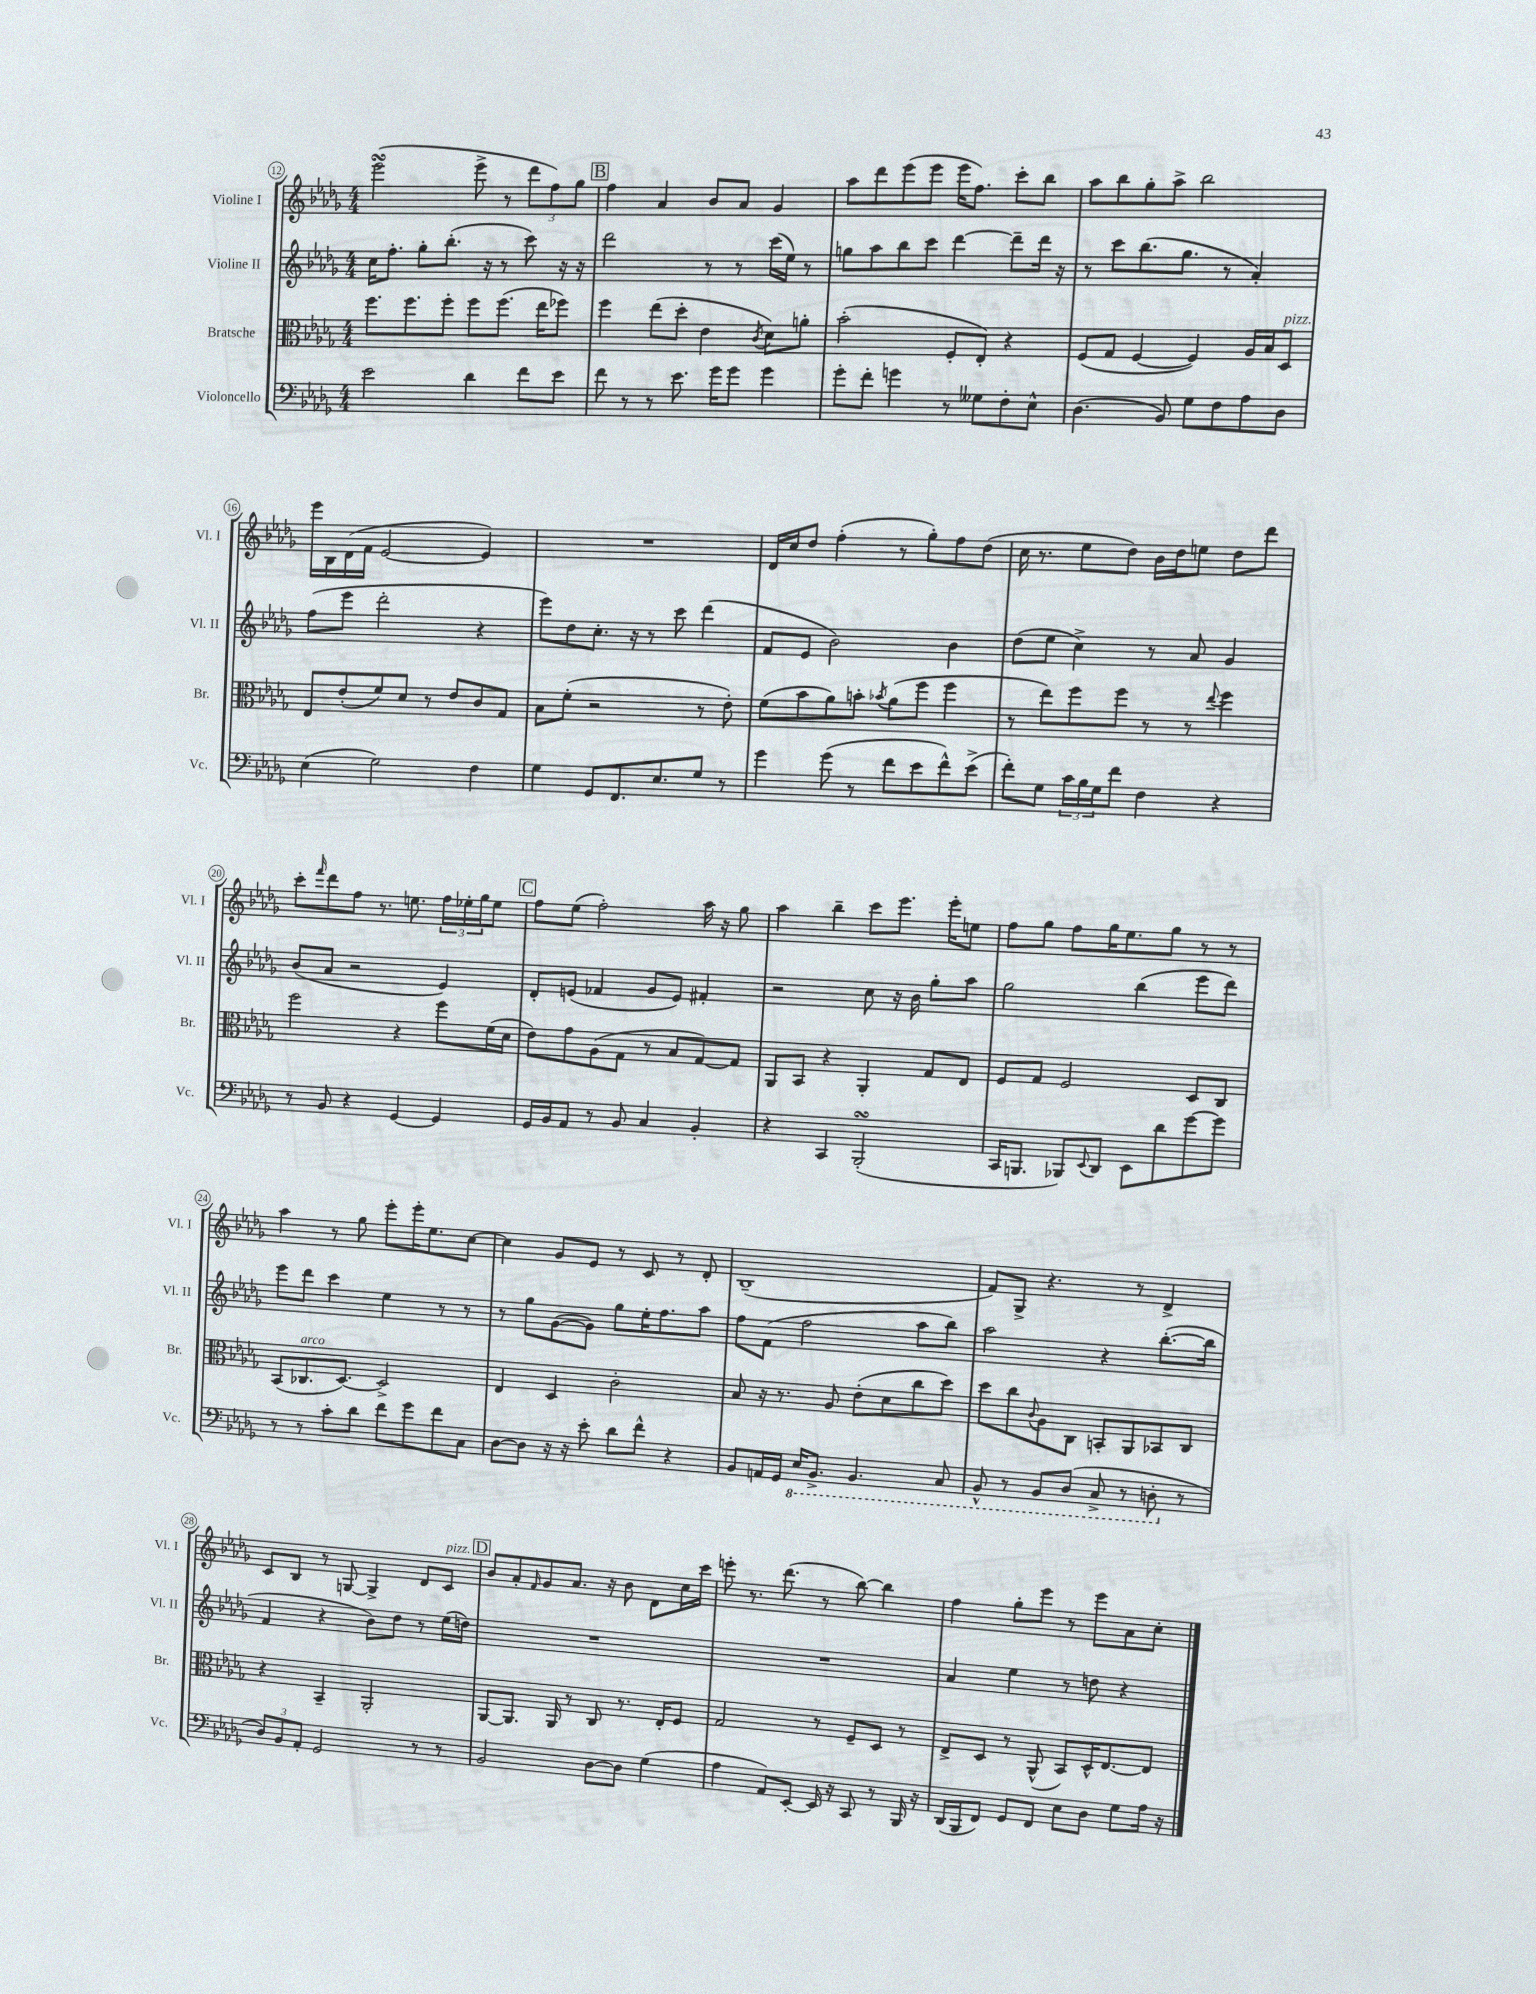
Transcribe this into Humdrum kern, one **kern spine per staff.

**kern	**kern	**kern	**kern
*part4	*part3	*part2	*part1
*staff4	*staff3	*staff2	*staff1
*I"Violoncello	*I"Bratsche	*I"Violine II	*I"Violine I
*I'Vc.	*I'Br.	*I'Vl. II	*I'Vl. I
*clefF4	*clefC3	*clefG2	*clefG2
*k[b-e-a-d-g-]	*k[b-e-a-d-g-]	*k[b-e-a-d-g-]	*k[b-e-a-d-g-]
*M4/4	*M4/4	*M4/4	*M4/4
=12	=12	=12	=12
2e-\	8.ff\L	16cc\KL	(2eee-sSSS\
.	.	8.ff'\J	.
.	8.ff\	.	.
.	.	8gg-'\L	.
.	8ff'\J	(8.bb-'\J	.
4d-\	8ff\L	.	8eee-^\
.	.	16r	.
.	(8.ff\J	8r	8r
8f\L	.	8ccc\)	12ddd-\L
.	16ee-\KL	.	.
.	.	.	12ff\)
8e-\J	8ff-X\J)	16r	.
.	.	.	12gg-\J
.	.	16r	.
!!LO:REH:place=s1:t=B
=13	=13	=13	=13
8f\	4ff\	2ddd-\	4ff\
8r	.	.	.
8r	(8ee-\L	.	4a-/
8.e-\	8dd-'\J	.	.
.	4e-\	8r	8b-/L
16g-\KL	.	.	.
8g-\J	.	8r	8a-/J
.	8qc/	.	.
4g-\	8d-\L)	(16ccc\LL	4g-/
.	.	16ee-\JJ)	.
.	8an'\J	8r	.
=14	=14	=14	=14
8g-'\L	(2b-'\	8ggn\L	8aa-\L
8f'\J	.	8aa-\	8ddd-\
4gn\	.	8bb-\	(8eee-\
.	.	8ccc\J	8eee-\J
8r	8F'/L	[4ddd-\	16eee-\KL
.	.	.	8.ff\J)
8G--X\L	8E-'/J)	.	.
8F'\	4r	8ddd-~\L]	8ccc'\L
8E-^^\J	.	16ddd-\Jk	8bb-\J
.	.	16r	.
=15	=15	=15	=15
(4.D-\	(8F/L	8r	8aa-\L
.	8G-/J	8ccc\L	8bb-\
.	[4F/	(8.bb-\	8gg-'\
8BB-/)	.	.	8aa-^\J
.	.	8.gg-\J	.
8G-\L	4F/])	.	2bb-\
8F\	.	8r	.
8A-\	16A-/LL	4a-'/)	.
.	16B-/J	.	.
!	!LO:TX:a:i:t=pizz.	!	!
8D-\J	8D-/J	.	.
!!LO:LB:g=z
=16	=16	=16	=16
(4E-\	8E-/L	(8ff\L	16eee-\LL
.	.	.	16B-\
.	(8e-'/	8eee-\J	(16d-\
.	.	.	16f\JJ
2G-\)	8f/)	2ddd-'\	[2e-/
.	8d-/J	.	.
.	8r	.	.
.	8e-/L	.	.
4F\	8c/	4r	4e-/])
.	8G-/J	.	.
=17	=17	=17	=17
4G-\	8B-\L	8eee-\L)	1r
.	(8f'\J	8dd-\	.
8GG-/L	2r	8.cc'\J	.
8.FF/	.	.	.
.	.	16r	.
.	.	8r	.
8.E-/	.	.	.
.	.	8ccc\	.
8G-/J	8r	(4ddd-\	.
8r	8e-'\)	.	.
=18	=18	=18	=18
4g-\	(8f\L	8f/L	16d-/LL
.	.	.	16cc/J
.	8b-\	8e-/J	8dd-/J
(8g-\	8a-\)	2b-\)	(4ff'\
8r	8bn'\J	.	.
.	8qb-X/	.	.
8f\L	(8a-\L	.	8r
8e-\	8ff\J	.	8gg-'\L)
8f^^\)	4ff\	4b-\	8ff\
(8e-^\J	.	.	(8dd-\J
=19	=19	=19	=19
8f'\L)	8r	(8dd-\L	16cc\
.	.	.	8.r
8G-\J	8ee-\L)	8ee-\J	.
24c\LL	8ff\	4cc^\)	8ee-\L
24B-\	.	.	.
24G-\J	.	.	.
8f\J	8ff\J	.	8dd-\J)
4F\	8r	8r	16b-\LL
.	.	.	16dd-\J
.	8r	8a-/	8een\J
.	8qqee-/	.	.
4r	4ff\	4g-/	8dd-\L
.	.	.	8ddd-\J
!!LO:LB:g=z
=20	=20	=20	=20
8r	2ff\	(8b-/L	8ccc'\L
.	.	.	16qqfff/
8BB-/	.	8a-/J	8ddd-\
4r	.	2r	8ff\J
.	.	.	8.r
[4GG-/	4r	.	.
.	.	.	8.een\
4GG-/]	8ff\L	4e-/)	24ff\LL
.	.	.	24ee-X'\
.	.	.	24gg-\J
.	(16f\L	.	8ee-\J
.	16d-\JJ	.	.
!!LO:REH:place=s1:t=C
=21	=21	=21	=21
16GG-/LL	8e-\L)	8d-'/L	8ff\L
16BB-/J	.	.	.
8AA-/J	8g-\	(8en/J	(8ee-\J
8r	(8A-\	4f-X/	2ff'\)
8BB-/	8G-\J	.	.
4C/	8r	8g-/L	.
.	8B-/L	8e/J)	.
4BB-'/	[8G-/)	4f#X'/	16aa-\
.	.	.	16r
.	8G-/J]	.	8gg-\
=22	=22	=22	=22
4r	8AA-/L	2r	4aa-\
.	8BB-/J	.	.
4CC/	4r	.	4bb-~\
(2BBB-sSSS'/	4AA-'/	8cc\	8ccc\L
.	.	16r	8.eee-\J
.	.	16b-\	.
.	8G-/L	8gg-'\L	.
.	.	.	16eee-'\KL
.	8E-/J	8aa-\J	8een\J
=23	=23	=23	=23
16CC/KL	8F/L	2gg-\	8ff\L
8.BBBn/J	.	.	.
.	8G-/J	.	8gg-\J
8BBB-X/L)	2F/	.	8ff\L
8qqEE-/	.	.	.
8DD-/J	.	.	16gg-\K
.	.	.	8.ee-\
8EE-\L	.	(4bb-\	.
8d-\	.	.	8gg-\J
[8g-\	8D-/L	8eee-\L	8r
8g-\J]	8C/J	8ddd-\J)	8r
!!LO:LB:g=z
=24	=24	=24	=24
8r	(8BB-/L	8eee-\L	4aa-\
!	!LO:TX:a:i:t=arco	!	!
8r	8.C-X/	8ddd-\J	.
8c'\L	.	4ccc\	8r
.	[8.D-/J)	.	.
8d-\J	.	.	8gg-\
8f\L	2D-^/]	4ee-\	8eee-'\L
8g-\	.	.	16eee-'\K
.	.	.	8.ee-\
8f\	.	8r	.
8C\J	.	8r	[8cc\J
=25	=25	=25	=25
[8D-\L	4E-/	8r	4cc\]
8D-\J]	.	8gg-\L	.
16r	4D-/	([8g-\	8g-/L
16r	.	.	.
8e-'\	.	8g-\J])	8e-/J
8d-\L	2c'\	8gg-\L	8r
8f^^\J	.	16ee-'\K	8c/
.	.	8.ff\	.
4r	.	.	8r
.	.	8aa-\J	8d-'/
=26	=26	=26	=26
8BB-/L	8B-/	8ff\L	(1B-~
16AAn/L	16r	(8f\J	.
16GG-/JJ	8.r	.	.
*8ba	*	*	*
16EE-/KL	.	2ff\	.
8.BBB-^/J	.	.	.
.	8A-/	.	.
4.BBB-/	(8e-'\L	.	.
.	8d-\	.	.
.	8cc\	8aa-\L	.
8CC/	8dd-\J)	8bb-\J)	.
=27	=27	=27	=27
8BBB-^^/	8dd-\L	2aa-\	8f/L)
8r	8cc\	.	8G-^/J
.	8qqc/	.	.
8BBB-/L	8A-\	.	4.r
(8DD-/J	8C\J	.	.
8CC^/	8BBn'/L	4r	.
8r	8AA-/	.	8r
8DDn'\	8BB-X/	([8.bb-'\L	4d-^/
*X8ba	*	*	*
8r	8C/J	.	.
.	.	16bb-\Jk]	.
!!LO:LB:g=z
=28	=28	=28	=28
12D-/L)	4r	4f/	8c/L
12BB-/	.	.	.
.	.	.	8B-/J
12AA-'/J	.	.	.
2GG-/	4BB-~/	4r	8r
.	.	.	[8Gn/
.	2AA-'/	8b-\L)	4G^/]
.	.	8dd-\J	.
8r	.	8r	8d-/L
!	!	!	!LO:TX:a:i:t=pizz.
8r	.	(16ee-\LL	8c/J
.	.	16ddn\JJ)	.
!!LO:REH:place=s1:t=D
=29	=29	=29	=29
2BB-/	[8AA-/L	1r	8b-/L
.	8.AA-/J]	.	8a-'/
.	.	.	16qqf/
.	.	.	8g-/
.	16AA-/	.	.
.	8r	.	8.a-/J
[8D-\L	8C/	.	.
.	.	.	16r
8D-\J]	8.r	.	8b-\
(4G-\	.	.	8d-\L
.	16E-'/KL	.	.
.	8F/J	.	16cc\L
.	.	.	16ccc\JJ
=30	=30	=30	=30
4A-\	2G-/	1r	8eeen'\
.	.	.	8.r
8AA-/L)	.	.	.
.	.	.	(8.ddd-\
[8EE-'/J	.	.	.
16EE-/]	8r	.	8r
16r	.	.	.
8CC/	8F~/L	.	[8bb-\)
8r	8D-/J	.	4bb-\]
16BBB-/	8r	.	.
16r	.	.	.
=31	=31	=31	=31
(16DD-/LL	8E-^/L	4a-/	4ff\
16BBB-/J	.	.	.
8FF/J)	8D-/J	.	.
8GG-/L	8r	4ee-\	8gg-'\L
8FF/J	(8AA-^^/	.	8eee-\J
8E-\L	8BB-/L)	8r	8r
8D-\J	16D-^^/K	8ddn\	8eee-\L
.	[8.E-/	.	.
8G-\L	.	4r	8a-\
16A-\Jk	8E-/J]	.	8cc'\J
16r	.	.	.
==	==	==	==
*-	*-	*-	*-
